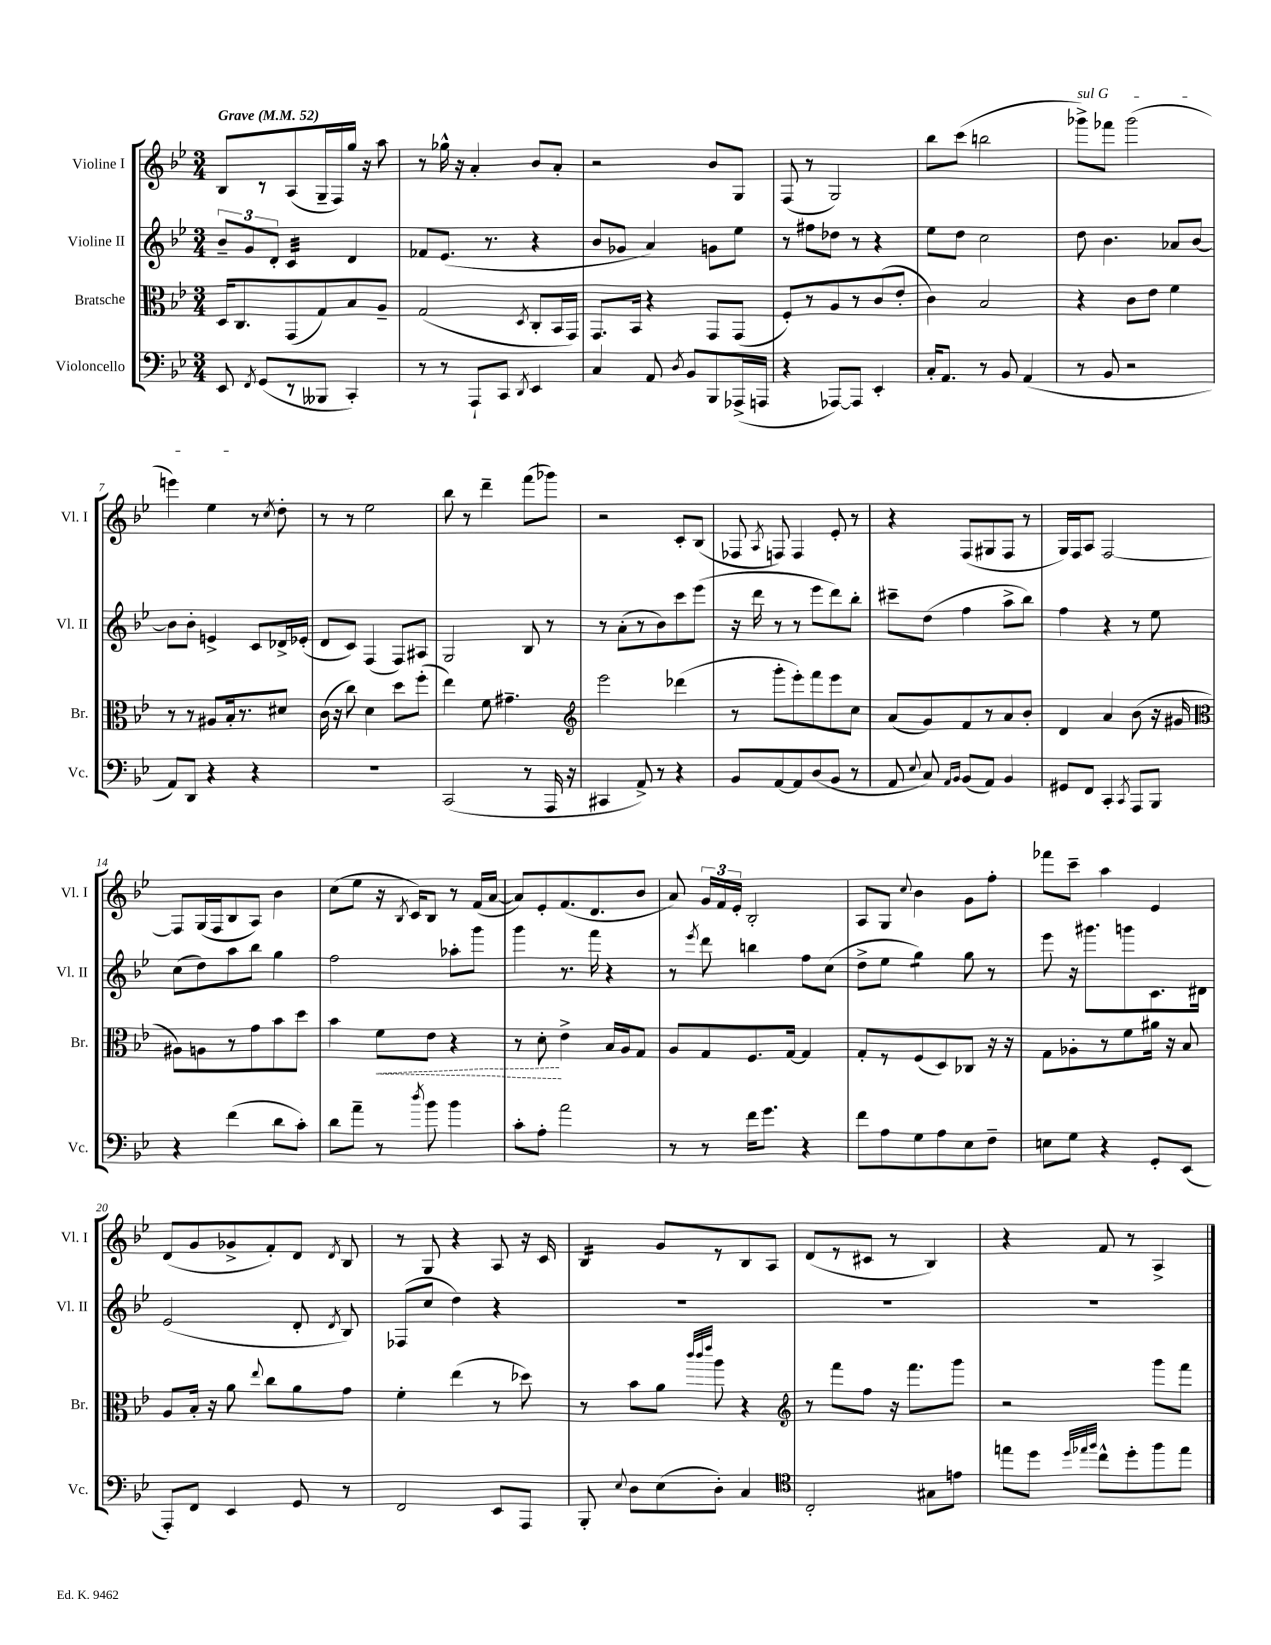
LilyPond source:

<<
\new StaffGroup <<
\new Staff = "s0" \with { instrumentName = "Violine I" shortInstrumentName = "Vl. I" } {
    \clef treble \key bes \major \numericTimeSignature \time 3/4 \tempo "Grave" 4 = 52
    \autoBeamOff bes8[ r8 a8( g16-- f16) g''16] r16 a''8 |
    r8 ges''16-^ r16 a'4-. bes'8[ a'8]-. |
    r2 bes'8[ g8] |
    f8( r8 g2) |
    bes''8[ c'''8]( b''2 |
    \once \override TextSpanner.bound-details.left.text = \markup { \italic "sul G" } ges'''8[->\startTextSpan) fes'''8] ges'''2( |
    e'''4) ees''4\stopTextSpan r8 \acciaccatura { c''8 } d''8-. |
    r8 r8 ees''2 |
    bes''8 r8 d'''4-- f'''8[( ges'''8]) |
    r2 c'8[-. bes8]( |
    fes8 \acciaccatura { a8 } f8) f4 ees'8-. r8 |
    r4 f8[( gis8 f8] r8 |
    g16[) f16 a8] f2~ |
    f8[ g16( f16 bes8 a8]) bes'4 |
    c''8[( ees''8] r16 \acciaccatura { bes8 } c'16[) bes8] r8 f'16[( a'16]~ |
    a'8[) ees'8-. f'8.( d'8. bes'8] |
    a'8) \tuplet 3/2 { g'16[ f'16 ees'16]-. } bes2-. |
    a8[ g8] \appoggiatura { c''8 } bes'4 g'8[ f''8]-. |
    fes'''8[ c'''8]-- a''4 ees'4 |
    d'8[( g'8 ges'8-> f'8-.) d'8] \acciaccatura { d'8 } bes8 |
    r8 g8 r4 a8 r16 c'16 |
    bes4:16 g'8[ r8 bes8 a8] |
    d'8[( r8 cis'8] r8 bes4) |
    r4 f'8 r8 a4-> \bar "|." |
}
\new Staff = "s1" \with { instrumentName = "Violine II" shortInstrumentName = "Vl. II" } {
    \clef treble \key bes \major \numericTimeSignature \time 3/4
    \autoBeamOff \tuplet 3/2 { bes'8[-- g'8 d'8]-. } c'4:32 d'4 |
    fes'8[ ees'8.]( r8. r4 |
    bes'8[ ges'8] a'4) g'8[ ees''8] |
    r8 fis''8[ des''8] r8 r4 |
    ees''8[ d''8] c''2 |
    d''8 bes'4. aes'8[ bes'8]~ |
    bes'8[ bes'8]-. e'4-> c'8[ des'16-> ees'16]-.( |
    d'8[ c'8]) f4( f8[) ais8] |
    g2 bes8 r8 |
    r8 a'8[-.( r8 bes'8) c'''8 ees'''8]( |
    r16 d'''16 r8 r8 ees'''8[ d'''8) bes''8]-. |
    cis'''8[-- d''8]( f''4 a''8[-> bes''8]) |
    f''4 r4 r8 ees''8 |
    c''8[( d''8) a''8 bes''8] g''4 |
    f''2 aes''8[-. g'''8] |
    g'''4 r8. f'''16 r4 |
    r8 \acciaccatura { ees'''8 } d'''8 b''4 f''8[ c''8]( |
    d''8[-> ees''8] g''4:8) g''8 r8 |
    ees'''8 r16 gis'''8.[ g'''8 c'8. dis'16] |
    ees'2( d'8-. \acciaccatura { d'8 } bes8) |
    fes8[( c''8] d''4) r4 |
    R2. |
    R2. |
    R2. \bar "|." |
}
\new Staff = "s2" \with { instrumentName = "Bratsche" shortInstrumentName = "Br." } {
    \clef alto \key bes \major \numericTimeSignature \time 3/4
    \autoBeamOff d16[ c8. g,8( g8) bes8 a8]-- |
    g2( \acciaccatura { d8 } c8[-. bes,16 g,16]) |
    g,8.[ bes,16] r4 g,8[ g,8]( |
    f8[-.) r8 a8 r8 c'8( ees'8]-. |
    c'4) bes2 |
    r4 c'8[ ees'8] f'4 |
    r8 r8 ais8[ bes16-. r8. dis'8] |
    c'16( r16 c''8) d'4 d''8[ f''8]-.( |
    ees''4) f'8 gis'4.-- |
    \clef treble ees'''2 des'''4( |
    r8 g'''8[-. ees'''8-.) f'''8 ees'''8 c''8] |
    a'8[( g'8) f'8 r8 a'8 bes'8]-. |
    d'4 a'4 bes'8( r16 gis'16 |
    \clef alto ais8[) a8 r8 g'8 bes'8 d''8] |
    bes'4 \once \override Hairpin.style = #'dashed-line f'8[\< ees'8] r4 |
    r8 d'8-.\! ees'4-> bes16[ a16 g8] |
    a8[ g8 f8. g16]~ g4 |
    g8[-. r8 f8( d8) ces8] r16 r16 |
    g8[ aes8-. r8 f'8 ais'16] r16 bes8 |
    a8[ bes16]-. r16 a'8 \appoggiatura { ees''8 } c''8[ a'8 g'8] |
    f'4-. ees''4( r8 des''8) |
    r8 bes'8[ a'8] \grace { c'''32[ c'''32 ees'''32] } a''8 r4 |
    \clef treble r8 f'''8[ f''8] r16 f'''8.[ g'''8] |
    r2 g'''8[ f'''8] \bar "|." |
}
\new Staff = "s3" \with { instrumentName = "Violoncello" shortInstrumentName = "Vc." } {
    \clef bass \key bes \major \numericTimeSignature \time 3/4
    \autoBeamOff ees,8 \acciaccatura { f,8 } g,8[( r8 beses,,8] c,4-.) |
    r8 r8 a,,8[-! c,8] \acciaccatura { d,8 } ees,4 |
    c4 a,8 \acciaccatura { d8 } bes,8[ bes,,8 aes,,16->( a,,16] |
    r4 aes,,8[~) aes,,8] ees,4-. |
    c16[-. a,8.] r8 bes,8 a,4( |
    r8 bes,8 r2 |
    a,8[) d,8] r4 r4 |
    R2. |
    c,2( r8 a,,16 r16 |
    cis,4 a,8->) r8 r4 |
    bes,8[ a,8~ a,8 d8( bes,8] r8 |
    a,8 \appoggiatura { ees8 } c8) \grace { a,16[ bes,16] } bes,8[( a,8]) bes,4 |
    gis,8[ f,8] c,4-. \acciaccatura { c,8 } a,,8[ bes,,8] |
    r4 f'4( d'8[ c'8]-.) |
    d'8[ a'8]-- r8 \acciaccatura { d''8 } bes'8 bes'4 |
    c'8[-. a8]-. a'2 |
    r8 r8 f'16[ g'8.] r4 |
    f'8[ a8 g8 a8 ees8 f8]-- |
    e8[ g8] r4 g,8[-. ees,8]( |
    a,,8[-.) f,8] ees,4 g,8 r8 |
    f,2 ees,8[ a,,8] |
    bes,,8-. \appoggiatura { ees8 } d8[ ees8( d8]-.) c4 |
    \clef tenor c2-. gis8[ e'8] |
    e''8[ d''8] \grace { d''32[ ees''32 f''32] } c''8[-^ d''8-. f''8 ees''8] \bar "|." |
}
>>
>>
